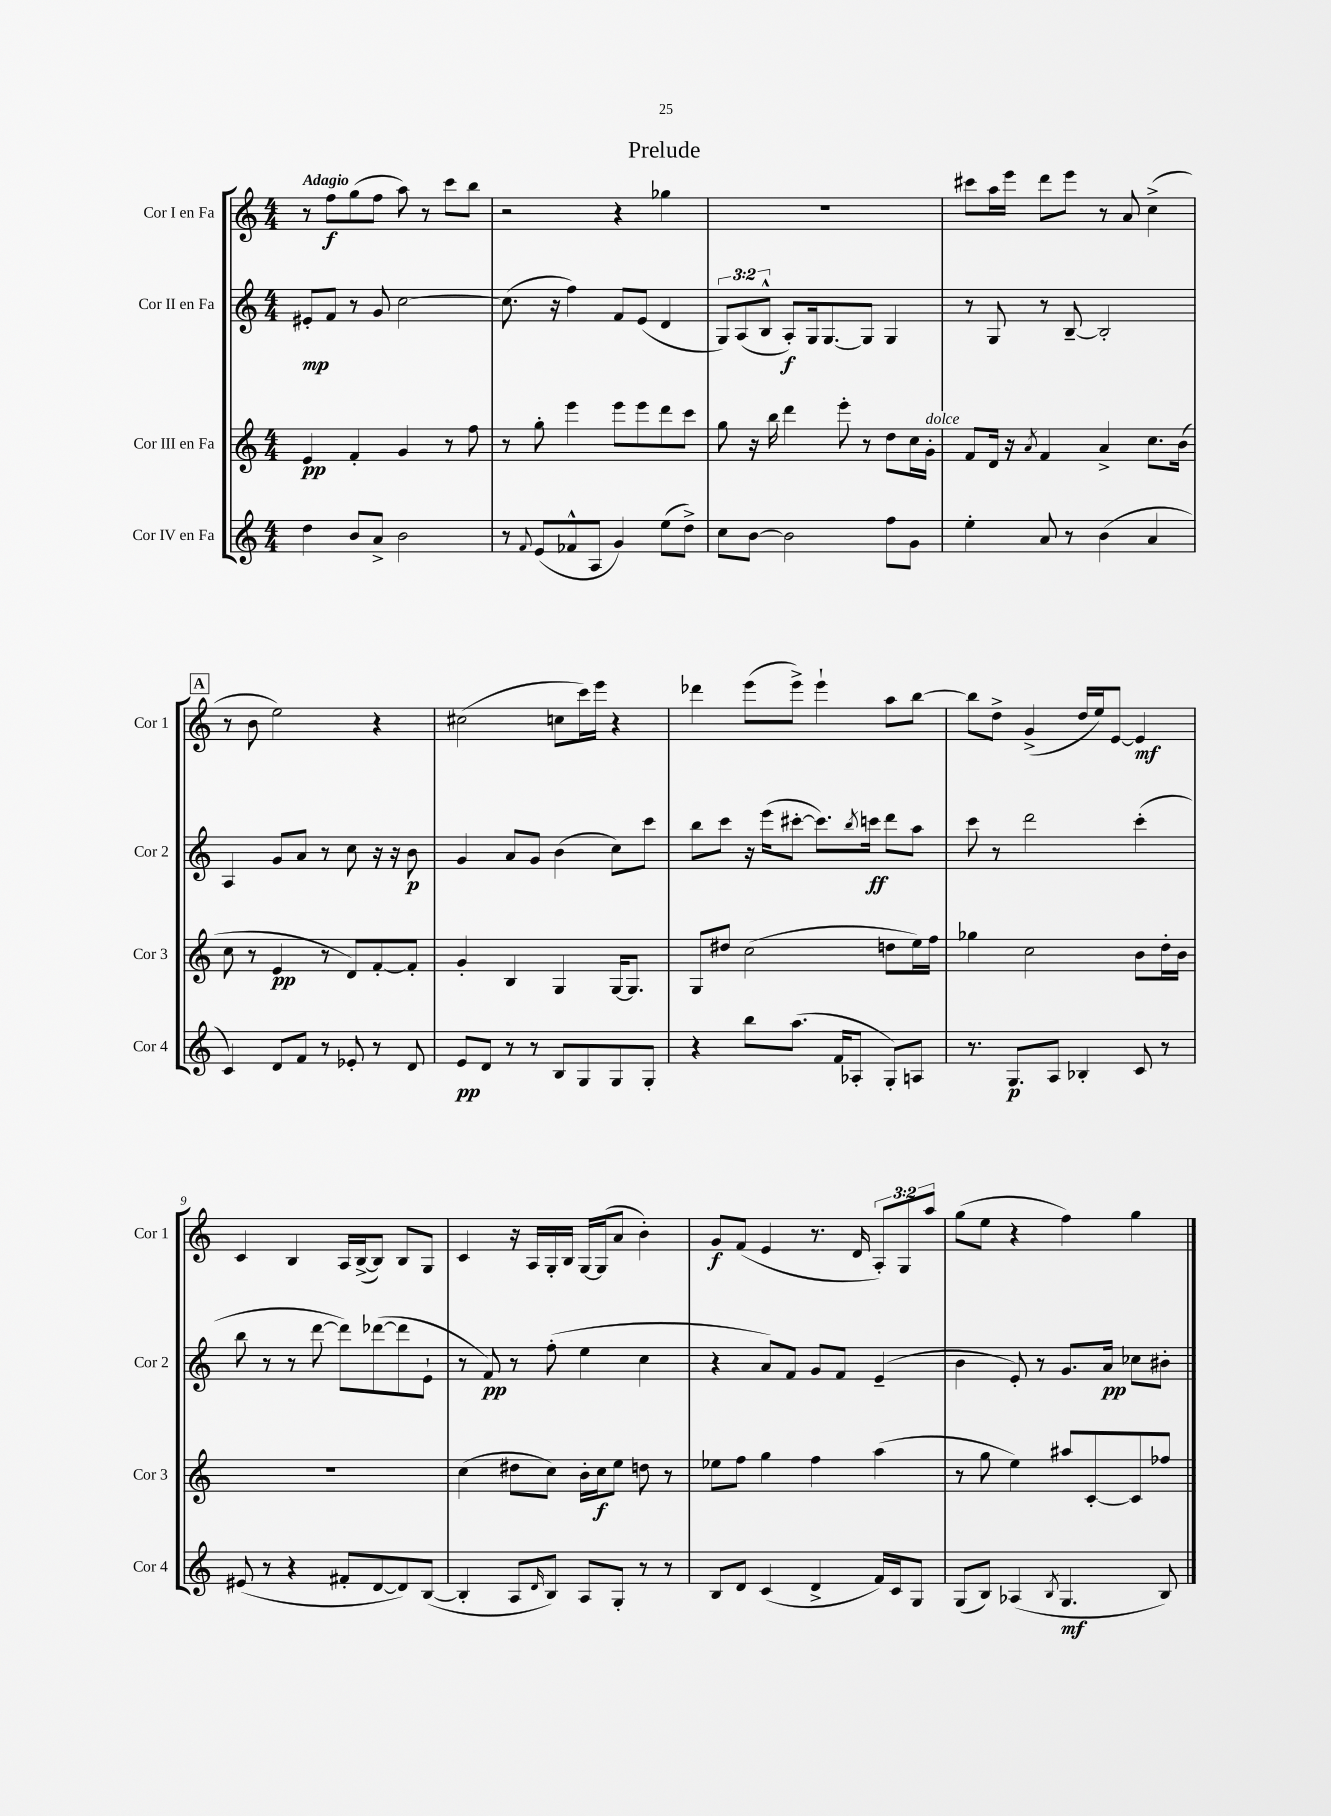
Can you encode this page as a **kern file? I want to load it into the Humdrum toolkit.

**kern	**kern	**kern	**kern
*staff4	*staff3	*staff2	*staff1
*clefG2	*clefG2	*clefG2	*clefG2
*k[]	*k[]	*k[]	*k[]
*M4/4	*M4/4	*M4/4	*M4/4
4dd	4e	8e#'	8r
.	.	8f	8ff
8b	4f'	8r	(8gg
8a^	.	8g	8ff
2b	4g	[2cc	8aa)
.	.	.	8r
.	8r	.	8ccc
.	8ff	.	8bb
=	=	=	=
8r	8r	(8.cc]	2r
8qqf	.	.	.
(8e	8gg'	.	.
.	.	16r	.
8f-^^	4eee	4ff)	.
8A	.	.	.
4g)	8eee	8f	4r
.	8eee	(8e	.
(8ee	8ddd	4d	4gg-
8dd^)	8ccc	.	.
=	=	=	=
8cc	8gg	12G)	1r
.	.	(12A	.
[8b	16r	.	.
.	.	12B^^	.
.	16bb	.	.
2b]	4ddd	8A')	.
.	.	16G	.
.	.	[8.G	.
.	8eee'	.	.
.	8r	8G]	.
8ff	8dd	4G	.
8g	16cc	.	.
.	16g'	.	.
=	=	=	=
4ee'	8f	8r	8ccc#
.	16d	8G	16aa
.	16r	.	16eee
.	8qa	.	.
8a	4f	8r	8ddd
8r	.	[8B~	8eee
(4b	4a^	2B']	8r
.	.	.	8a
4a	8.cc	.	(4cc^
.	(16b	.	.
=	=	=	=
4c)	8cc	4A	8r
.	8r	.	8b
8d	4e	8g	2ee)
8f	.	8a	.
8r	8r	8r	.
8e-'	8d)	8cc	.
8r	[8f'	16r	4r
.	.	16r	.
8d	8f']	8b	.
=	=	=	=
8e	4g'	4g	(2cc#
8d	.	.	.
8r	4B	8a	.
8r	.	8g	.
8B	4G	(4b	8cc
8G	.	.	16ccc)
.	.	.	16eee
8G	[16G	8cc)	4r
.	8.G]	.	.
8G'	.	8ccc	.
=	=	=	=
4r	8G	8bb	4ddd-
.	8dd#	8ccc	.
8bb	(2cc	16r	(8eee
.	.	(16eee	.
(8.aa	.	[8ccc#'	8eee^)
.	.	8.ccc#])	4eee`
16f	.	.	.
8A-'	.	.	.
.	.	8qbb	.
.	.	16ccc	.
8G')	8dd	8ddd	8aa
8A	16ee)	8aa	[8bb
.	16ff	.	.
=	=	=	=
8.r	4gg-	8ccc	8bb]
.	.	8r	8dd^
8.G	.	.	.
.	2cc	2ddd	(4g^
8A	.	.	.
4B-'	.	.	16dd
.	.	.	16ee)
.	.	.	[8e
8c	8b	(4ccc'	4e]
8r	16dd'	.	.
.	16b	.	.
=	=	=	=
(8e#	1r	8bb	4c
8r	.	8r	.
4r	.	8r	4B
.	.	[8ddd	.
8f#'	.	8ddd])	16A
.	.	.	([16B^
[8d	.	([8ddd-	8B])
8d])	.	8ddd-]	8B
([8B	.	8e`	8G
=	=	=	=
4B']	(4cc	8r	4c
.	.	8f)	.
8A	8dd#	8r	16r
.	.	.	16A
16qqd	.	.	.
8B)	8cc)	(8ff'	16G'
.	.	.	16B
8A	16b'	4ee	[16G
.	16cc	.	(16G]
8G'	8ee	.	8a
8r	8dd	4cc	4b')
8r	8r	.	.
=	=	=	=
8B	8ee-	4r	8g
8d	8ff	.	(8f
(4c	4gg	8a)	4e
.	.	8f	.
4d^	4ff	8g	8.r
.	.	8f	.
.	.	.	16d
16f)	(4aa	(4e~	12A')
16c	.	.	.
.	.	.	12G
8G	.	.	.
.	.	.	12aa
=	=	=	=
(8G	8r	4b	(8gg
8B)	8gg	.	8ee
(4A-	4ee)	8e')	4r
.	.	8r	.
8qB	.	.	.
4.G	8aa#	8.g	4ff)
.	[8c'	.	.
.	.	16a	.
.	8c]	8cc-	4gg
8B)	8ff-	8b#'	.
==	==	==	==
*-	*-	*-	*-
